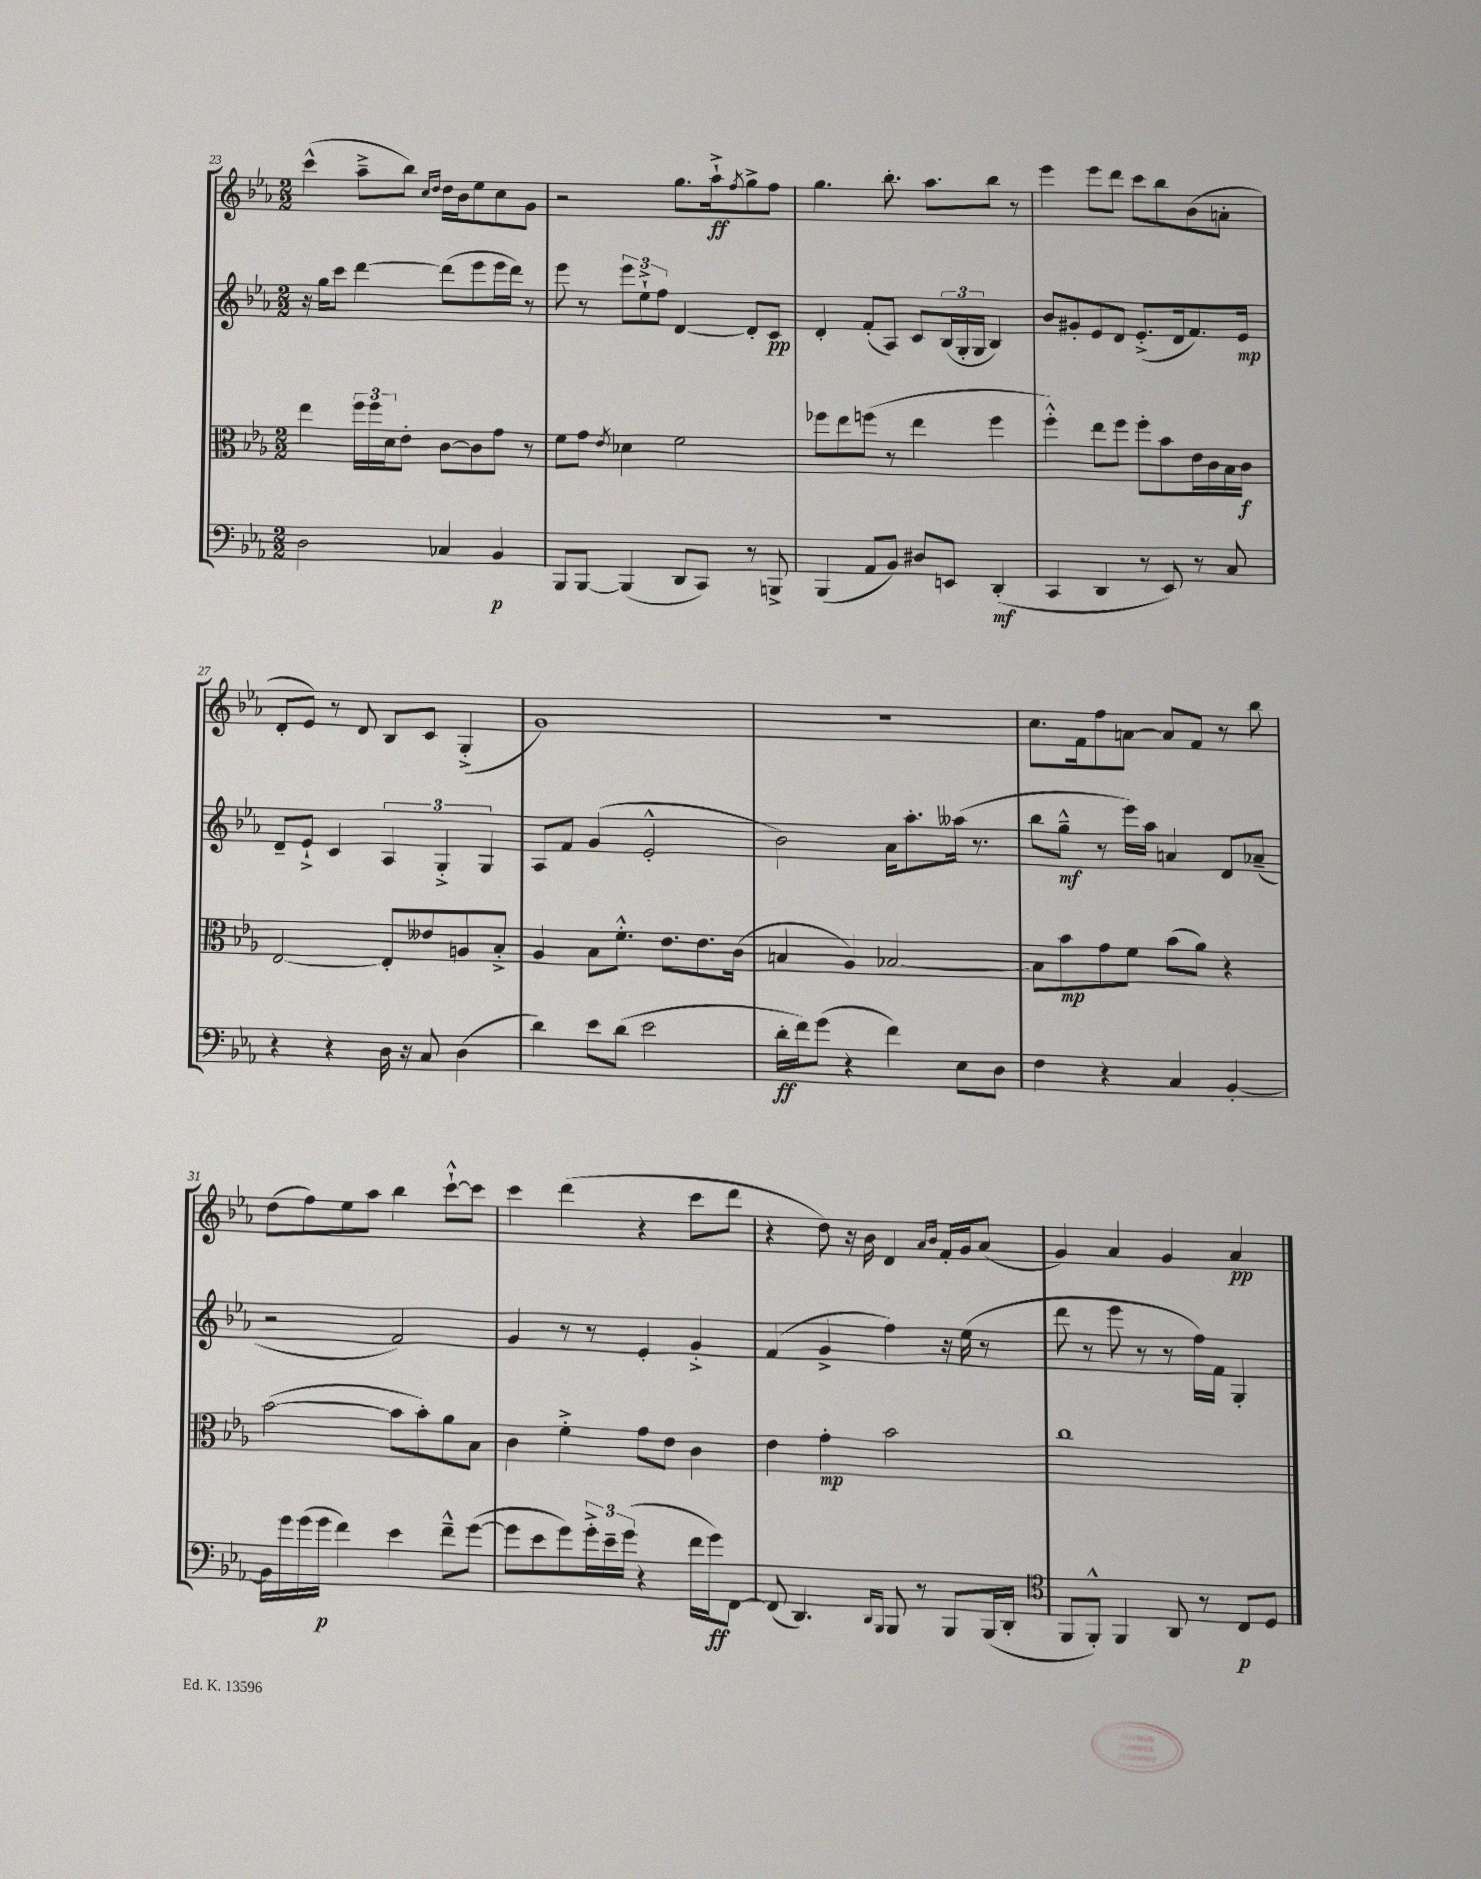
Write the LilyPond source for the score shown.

<<
\new StaffGroup <<
\new Staff = "s0" {
    \clef treble \key ees \major \numericTimeSignature \time 2/2
    c'''4-^( aes''8---> bes''8) \grace { c''16 d''16 } d''16 bes'16 ees''8 c''8 g'8 |
    r2 g''8. aes''16-!->\ff \acciaccatura { f''8 } g''8-> f''8 |
    g''4. bes''8.-. aes''8. bes''8 r8 |
    ees'''4 ees'''8 d'''8 c'''8 bes''8 bes'8( a'8-. |
    d'8-. ees'8) r8 d'8 bes8 c'8 g4-.->( |
    g'1) |
    R1 |
    c''8. f'16 f''8 a'8~ a'8 f'8 r8 bes''8 |
    d''8( f''8) ees''8 aes''8 bes''4 c'''8~-!-^ c'''8 |
    c'''4 d'''4( r4 c'''8 d'''8 |
    r4 d''8) r16 bes'16 d'4 \grace { aes'16 bes'16 } f'16-. g'16 aes'8( |
    g'4) aes'4 g'4 aes'4\pp \bar "|." |
}
\new Staff = "s1" {
    \clef treble \key ees \major \numericTimeSignature \time 2/2
    r16 g''16 c'''8 d'''4~ d'''8( ees'''8 ees'''16 d'''16) r8 |
    ees'''8 r8 \tuplet 3/2 { ees'''8 ees''8-!-> f''8 } d'4~ d'8-. c'8\pp |
    d'4-. f'8-.( aes8) c'8 \tuplet 3/2 { bes16( g16-. g16 } bes4) |
    bes'8 gis'8-. ees'8 d'8 ees'8.-.->( d'16 f'8.) ees'16\mp |
    d'8-- ees'8-!-> c'4 \tuplet 3/2 { aes4 g4-.-> g4 } |
    aes8 f'8 g'4( ees'2-.-^ |
    bes'2) aes'16 aes''8.-. aeses''16( r8. |
    bes''8 g''8---^\mf r8 ees'''16) aes''16 a'4 d'8 aes'8--( |
    r2 f'2) |
    g'4 r8 r8 ees'4-. g'4-.-> |
    f'4( g'4-> f''4) r16 ees''16( r8 |
    d'''8 r8 ees'''8 r8 r8 f''16) f'16 g4-. \bar "|." |
}
\new Staff = "s2" {
    \clef alto \key ees \major \numericTimeSignature \time 2/2
    ees''4 \tuplet 3/2 { f''16 f''16 d'16 } ees'8-. c'8~ c'8 g'8 r8 |
    f'8 g'8 \acciaccatura { ees'8 } des'4 f'2 |
    fes''8 ees''8 f''8( r8 ees''4 f''4 |
    f''4-.-^) ees''8 f''8 f''8-. bes'8 ees'16 c'16 bes16 c'16\f |
    ees2~ ees8-. eeses'8 a8 bes8-.-> |
    aes4 bes8 f'8.-.-^ ees'8. ees'8. c'16( |
    b4 aes4) bes2~ |
    bes8 bes'8\mp g'8 f'8 bes'8( aes'8) r4 |
    bes'2~( bes'8 bes'8-.) aes'8 bes8 |
    c'4 f'4-.-> g'8 ees'8 c'4 |
    ees'4 g'4-.\mp bes'2 |
    c''1 \bar "|." |
}
\new Staff = "s3" {
    \clef bass \key ees \major \numericTimeSignature \time 2/2
    d2 ces4 bes,4\p |
    bes,,8 bes,,8~ bes,,4( d,8 c,8) r8 b,,8-> |
    bes,,4( aes,8 bes,8) dis8 e,8 d,4-.\mf( |
    c,4 d,4 r8 ees,8) r8 c8 |
    r4 r4 d16 r16 c8 d4( |
    d'4) ees'8 d'8( ees'2 |
    d'16-.\ff f'16) g'8( r4 f'4) ees8 d8 |
    f4 r4 c4 bes,4~-. |
    bes,16 g'16 g'16( g'16\p f'4) ees'4 f'8---^ g'8~( |
    g'8 ees'8 g'8) \tuplet 3/2 { g'16-.-> ees'16-- g'16( } r4 f'16 g'16\ff) f,8~ |
    f,8( d,4.) \grace { d,16 bes,,16 } bes,,8 r8 bes,,8 bes,,16( d,16-. |
    \clef tenor f,8 f,8-.-^) f,4 aes,8 r8 c8\p d8 \bar "|." |
}
>>
>>
\layout { \context { \Score currentBarNumber = #23 } }
